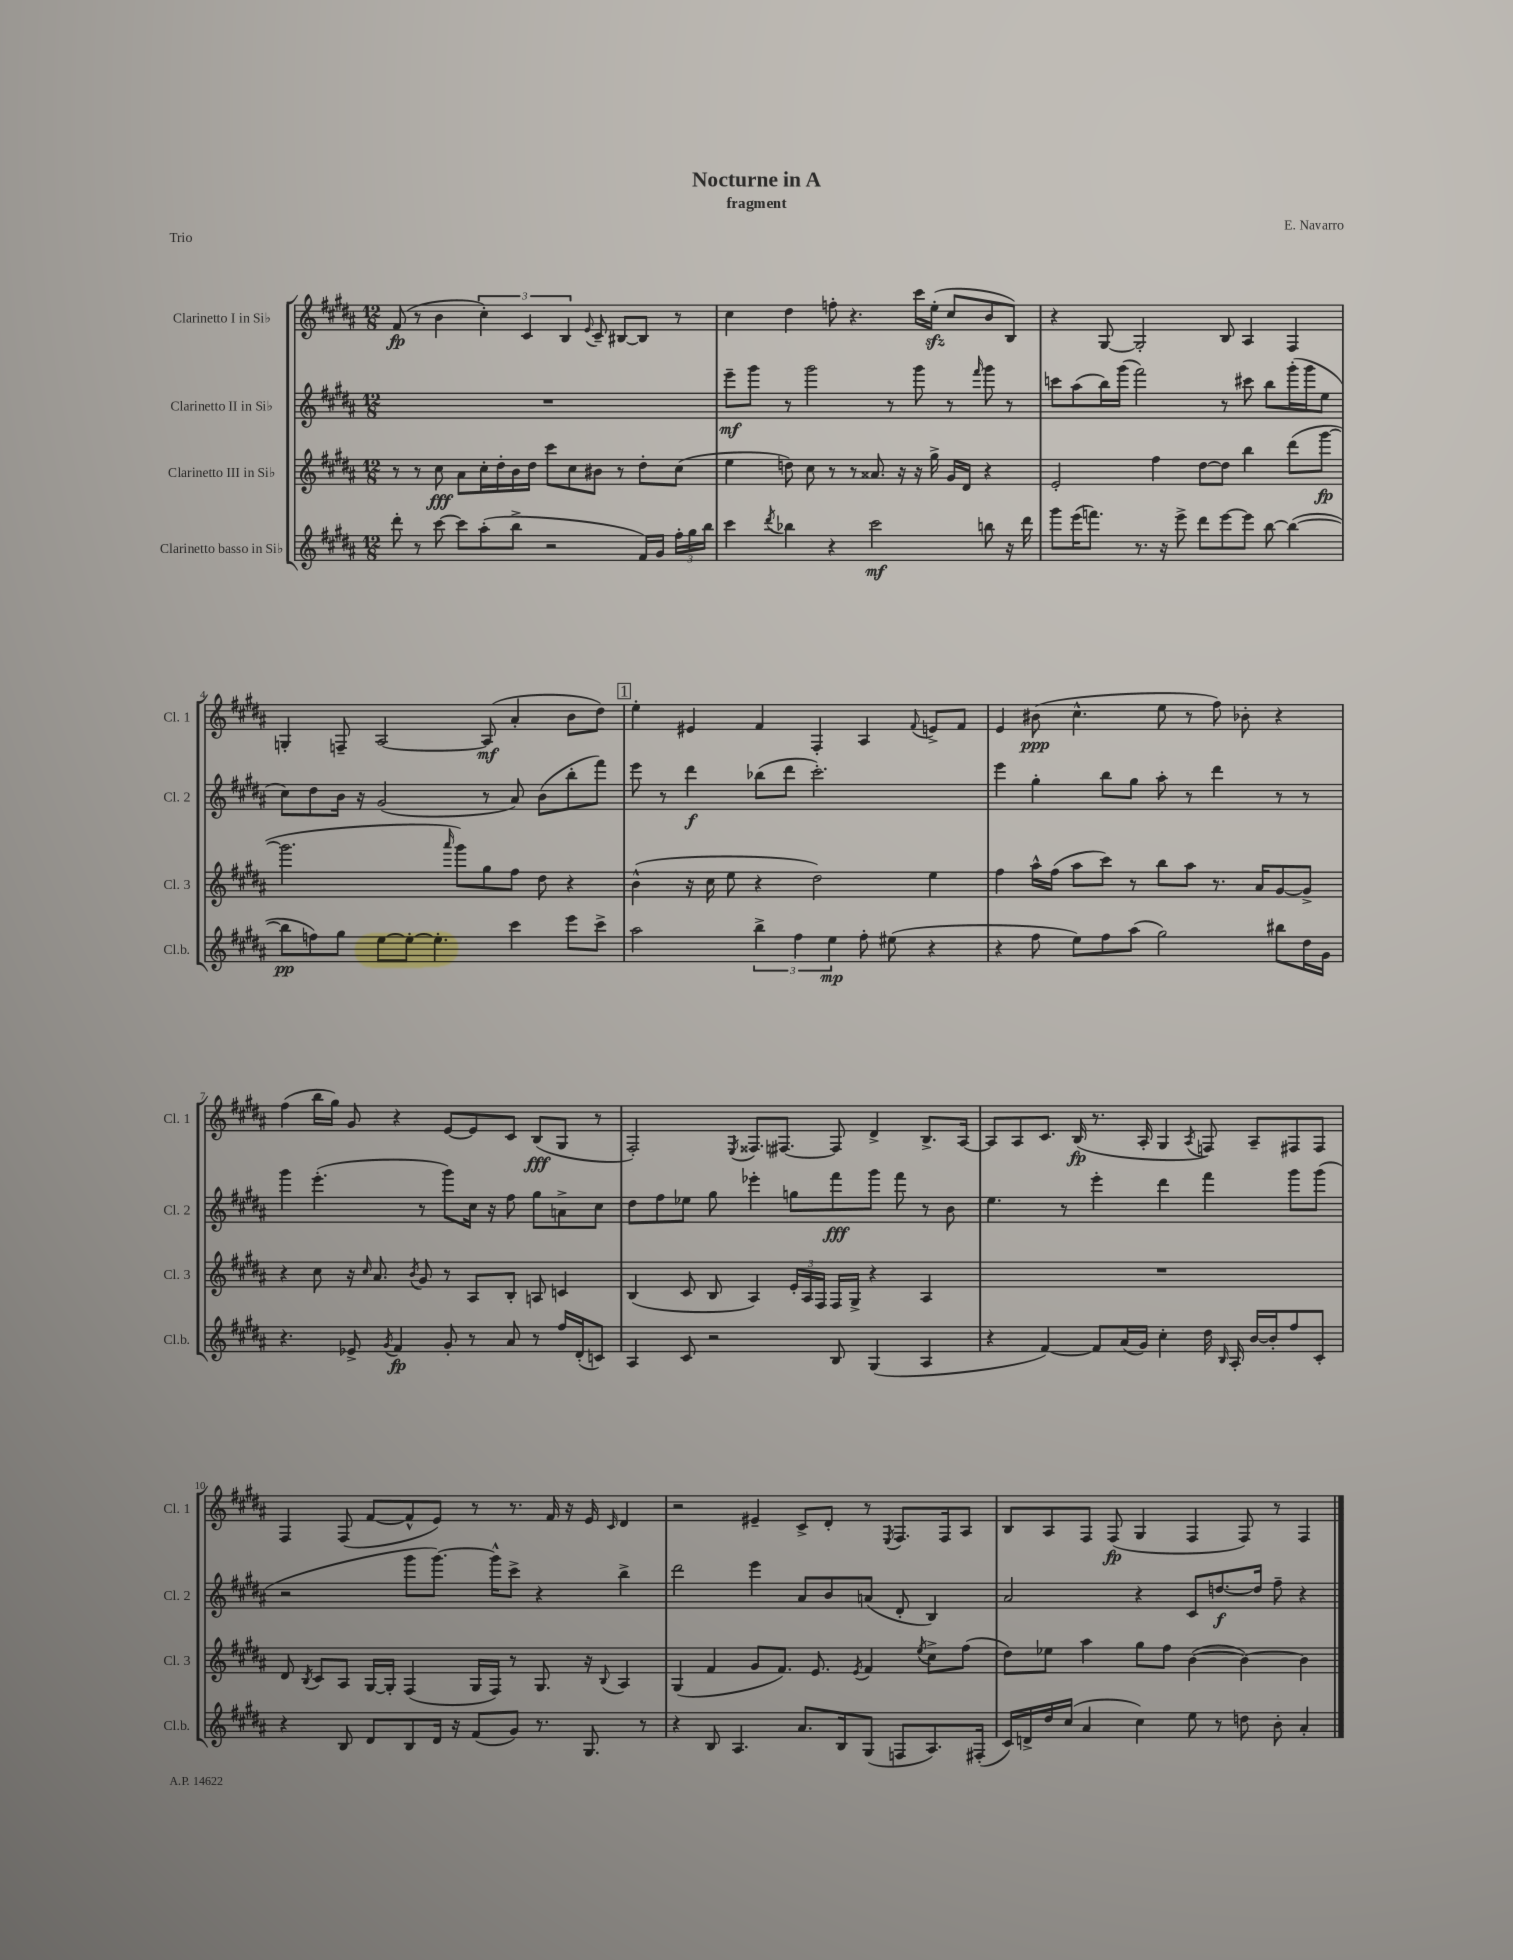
\header { title = "Nocturne in A" composer = "E. Navarro" subtitle = "fragment" piece = "Trio" }
<<
\new StaffGroup <<
\new Staff = "s0" \with { instrumentName = "Clarinetto I in Sib" shortInstrumentName = "Cl. 1" } {
    \clef treble \key b \major \numericTimeSignature \time 12/8
    \autoBeamOff fis'8\fp( r8 b'4 \tuplet 3/2 { cis''4-.) cis'4 b4 } \appoggiatura { e'8 } cis'8-- bis8[~ bis8] r8 |
    cis''4 dis''4 f''8-. r4. cis'''16[ e''16]-.\sfz( cis''8[ b'8 b8]) |
    r4 gis8~ gis2-. b8 ais4 fis4 |
    g4-. f8-- ais2~ ais8\mf( ais'4-. b'8[ dis''8]) |
    \mark \markup { \box "1" } e''4-. eis'4 fis'4 fis4-. ais4 \appoggiatura { fis'8 } e'8[-> fis'8] |
    e'4 bis'8\ppp( cis''4.-^ e''8 r8 fis''8) bes'8-. r4 |
    fis''4( b''16[ gis''16]) gis'8 r4 e'8[~ e'8 cis'8] b8[\fff( gis8] r8 |
    fis2-.) \acciaccatura { e8 } fisis8.[ fis8.]~ fis8 dis'4-> b8.[-> ais16]~ |
    ais8[ ais8 cis'8.] b16\fp( r8. ais16-. gis4 \acciaccatura { ais8 } f8) ais8[-- fis8 fis8] |
    fis4 fis8( fis'8[~ fis'8-^ e'8]) r8 r8. fis'16 r16 e'16 \grace { cis'16 } dis'4 |
    r2 eis'4-- cis'8[-> dis'8]-. r8 \acciaccatura { e8 } fis8.[ fis16 ais8] |
    b8[ ais8 fis8] fis8\fp( gis4 fis4 fis8) r8 fis4 \bar "|." |
}
\new Staff = "s1" \with { instrumentName = "Clarinetto II in Sib" shortInstrumentName = "Cl. 2" } {
    \clef treble \key b \major \numericTimeSignature \time 12/8
    \autoBeamOff R1. |
    e'''8[--\mf gis'''8] r8 gis'''2 r8 gis'''8 r8 \grace { fis'''16 } gis'''8 r8 |
    c'''8[ ais''8( b''16) gis'''16]( fis'''2) r8 cis'''8 b''8[ gis'''16-.( gis'''16 e''8] |
    cis''8[) dis''8 b'16] r16 gis'2( r8 ais'8) b'8[( b''8-. fis'''8]) |
    \mark \markup { \box "1" } e'''8 r8 dis'''4\f bes''8[( dis'''8] cis'''2.-.) |
    e'''4 gis''4-. b''8[ gis''8] ais''8-. r8 dis'''4 r8 r8 |
    gis'''4 e'''4.-.( r8 gis'''8[) cis''16] r16 fis''8 gis''8[ a'8-> cis''8] |
    dis''8[ fis''8 ees''8] gis''8 ees'''4-. g''8[ fis'''8\fff gis'''8] fis'''8 r8 b'8 |
    e''4. r8 e'''4-. dis'''4 fis'''4 gis'''8[ gis'''8]( |
    r2 gis'''8[ gis'''8.]~) gis'''16[-^ cis'''8]-> r4 b''4-> |
    dis'''2 e'''4 ais'8[ b'8 a'8]( dis'8-. b4) |
    ais'2 r4 cis'8[ d''8.~\f d''16] fis''8-- r4 \bar "|." |
}
\new Staff = "s2" \with { instrumentName = "Clarinetto III in Sib" shortInstrumentName = "Cl. 3" } {
    \clef treble \key b \major \numericTimeSignature \time 12/8
    \autoBeamOff r8 r8 cis''8\fff ais'8[ cis''16-. dis''16-. b'16 dis''16] cis'''8[ cis''8 bis'8] r8 dis''8[-. cis''8]( |
    e''4 d''8) cis''8 r8 r8 aisis'8. r16 r16 gis''16-> gis'16[ dis'16] r4 |
    e'2-. fis''4 dis''8[~ dis''8] b''4 dis'''8[( gis'''8]~\fp |
    gis'''2. \grace { ais'''16 } gis'''8[) gis''8 fis''8] dis''8 r4 |
    \mark \markup { \box "1" } b'4-^( r16 cis''16 e''8 r4 dis''2) e''4 |
    fis''4 ais''16[-^ fis''16]( ais''8[ cis'''8]) r8 b''8[ ais''8] r8. ais'16[ gis'8~ gis'8]-> |
    r4 cis''8 r16 \grace { cis''16 } ais'8. \acciaccatura { b'8 } gis'8 r8 ais8[ b8]-. a8 c'4 |
    b4( cis'8 b8 ais4) \tuplet 3/2 { e'16[-. ais16 fis16] } fis16[ gis16]-> r4 ais4 |
    R1. |
    dis'8 \acciaccatura { b8 } cis'8[ ais8] gis16[~ gis16]-. fis4( gis16[ fis16]) r8 gis8. r16 \appoggiatura { b8 } ais4 |
    gis4( fis'4 gis'8[ fis'8.]) e'8. \acciaccatura { e'8 } fis'4 \acciaccatura { e''8 } cis''8[-> fis''8]( |
    dis''8[) ees''8] ais''4 gis''8[ fis''8] b'4~( b'4~) b'4 \bar "|." |
}
\new Staff = "s3" \with { instrumentName = "Clarinetto basso in Sib" shortInstrumentName = "Cl.b." } {
    \clef treble \key b \major \numericTimeSignature \time 12/8
    \autoBeamOff dis'''8-. r8 cis'''8~ cis'''8[ ais''8-.( b''8]-> r2 fis'16[) gis'16] \tuplet 3/2 { fis''16[-. gis''16 b''16] } |
    cis'''4 \acciaccatura { dis'''8 } bes''4 r4 cis'''2\mf b''8 r16 dis'''16 |
    gis'''8[ e'''16( f'''8.]) r8. r16 e'''8-> dis'''8[ e'''8~ e'''8] b''8~ b''4~( |
    b''8[\pp f''8) gis''8] e''8[~ e''8]~-. e''4.-. cis'''4 e'''8[ cis'''8]-> |
    \mark \markup { \box "1" } ais''2 \tuplet 3/2 { b''4-> fis''4 e''4\mp } fis''8-. eis''8( r4 |
    r4 fis''8 e''8[) fis''8 ais''8]( gis''2) bis''8[ dis''16 gis'16] |
    r4. ees'8-> \acciaccatura { gis'8 } fis'4\fp gis'8-. r8 ais'8 r8 fis''16[ dis'16-.( c'8]) |
    ais4 cis'8 r2 b8 gis4( ais4 |
    r4 fis'4~) fis'8[ ais'16( gis'16]) cis''4-. dis''16 \grace { b16 } ais16-. b'16[~ b'16-. fis''8 cis'8]-. |
    r4 b8 dis'8[ b8 dis'16] r16 fis'8[( gis'8]) r8. gis8. r8 |
    r4 b8 ais4. ais'8.[ b16 gis8]( f8[ ais8.) fis16]-.( |
    cis'16[) d'16-> dis''16 cis''16]( ais'4 cis''4) e''8 r8 d''8 b'8-. ais'4-. \bar "|." |
}
>>
>>
